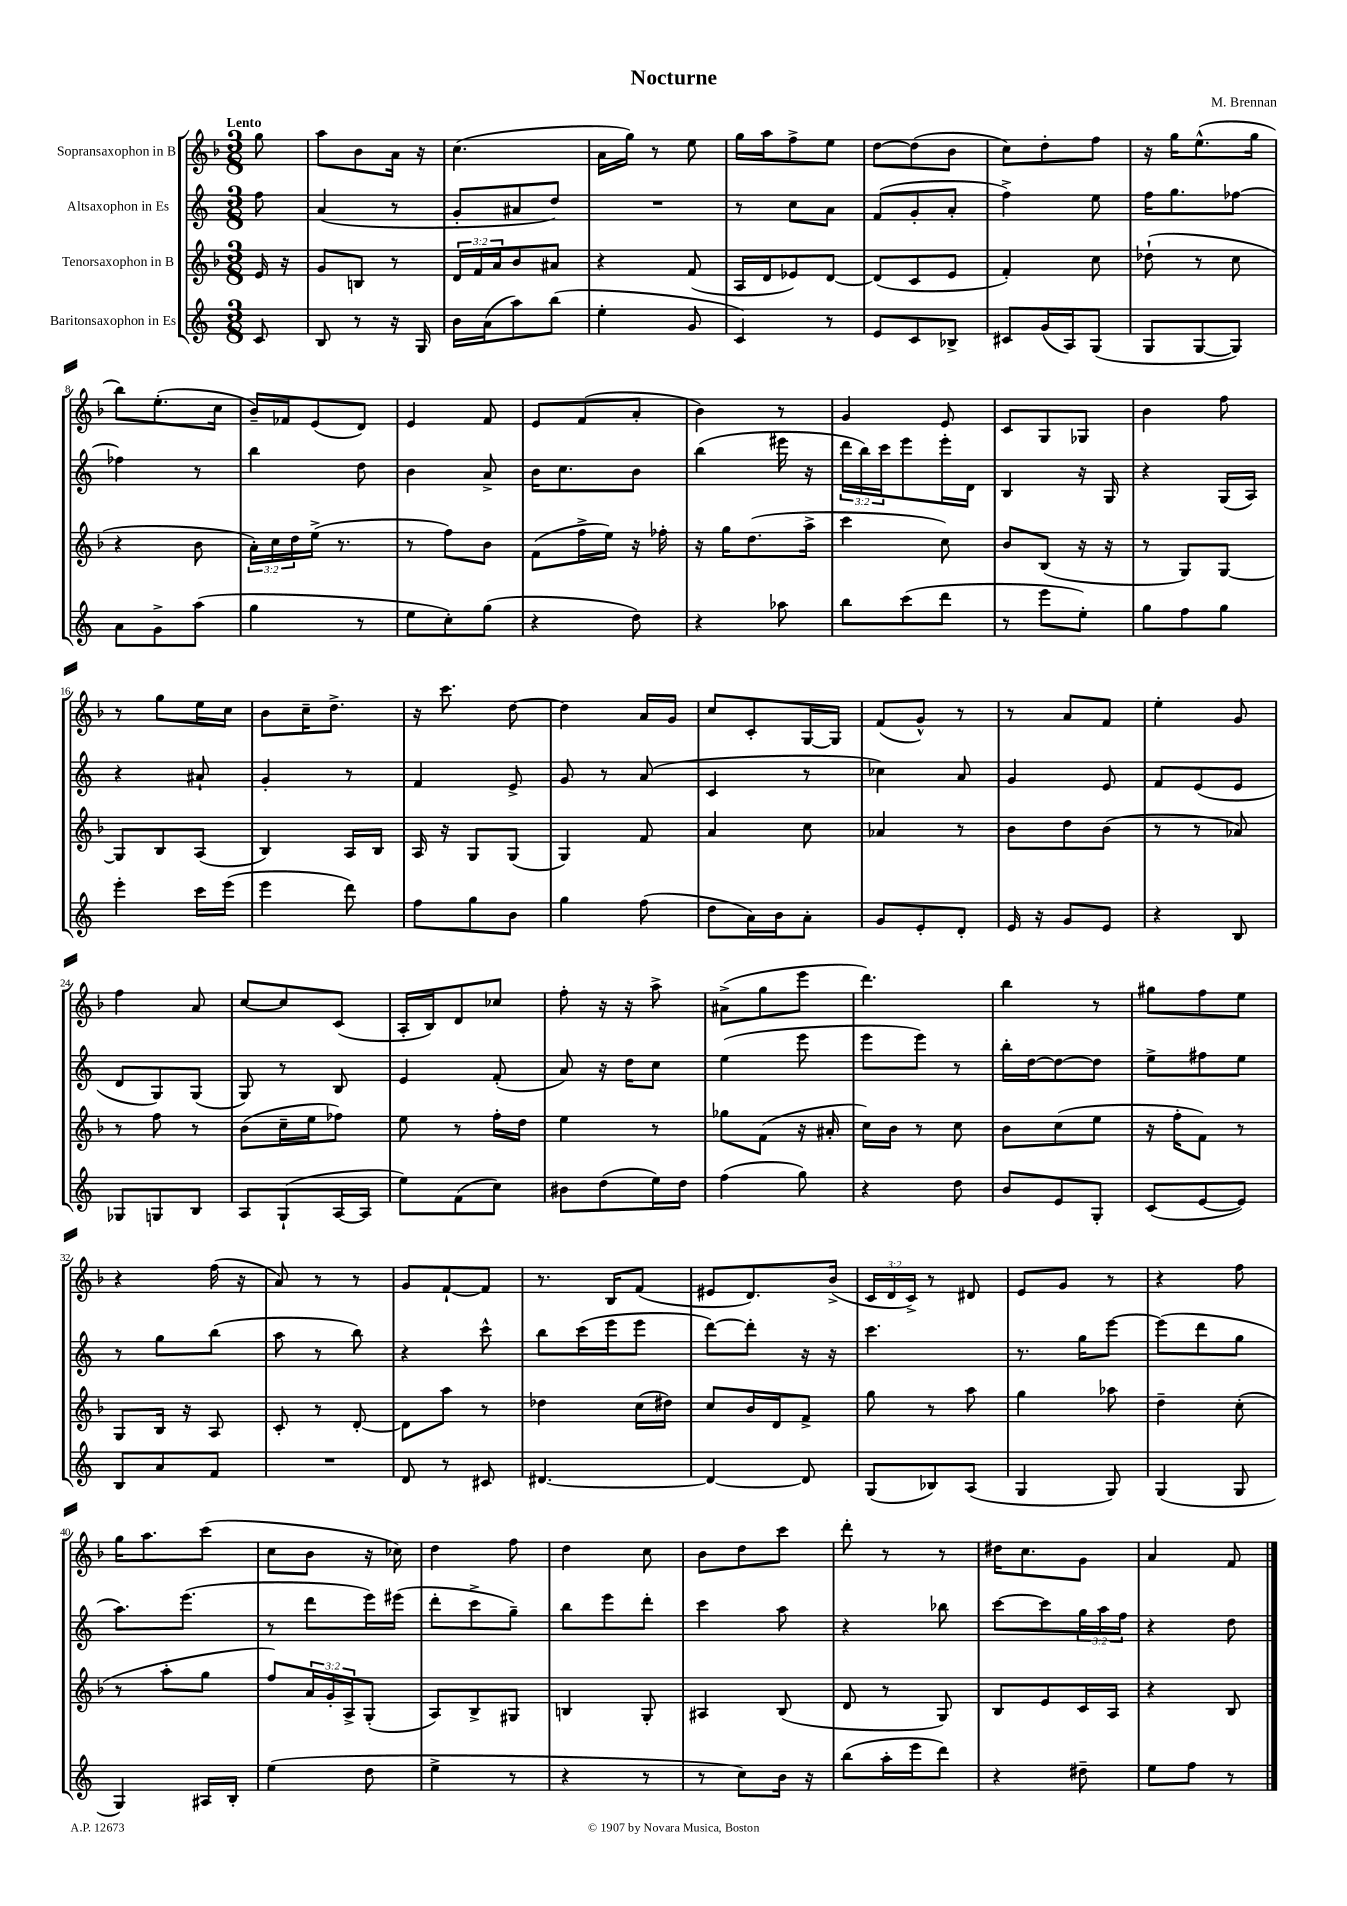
\header { title = "Nocturne" composer = "M. Brennan" }
<<
\new StaffGroup <<
\new Staff = "s0" \with { instrumentName = "Sopransaxophon in B" } {
    \clef treble \key f \major \numericTimeSignature \time 3/8 \override Staff.TupletNumber.text = #tuplet-number::calc-fraction-text \partial 8 \tempo "Lento"
    g''8 |
    a''8 bes'8 a'16 r16 |
    c''4.( |
    a'16 g''16) r8 e''8 |
    g''16 a''16 f''8-> e''8 |
    d''8~ d''8( bes'8 |
    c''8) d''8-. f''8 |
    r16 g''16 e''8.-^( g''16 |
    bes''8) e''8.-.( c''16 |
    bes'16--) fes'16 e'8( d'8) |
    e'4 f'8 |
    e'8 f'8( a'8-. |
    bes'4) r8 |
    g'4 e'8 |
    c'8 g8 ges8 |
    bes'4 f''8 |
    r8 g''8 e''16 c''16 |
    bes'8 c''16-- d''8.-> |
    r16 c'''8. d''8~ |
    d''4 a'16 g'16 |
    c''8 c'8-. g16~ g16 |
    f'8( g'8-^) r8 |
    r8 a'8 f'8 |
    e''4-. g'8 |
    f''4 a'8 |
    c''8~ c''8 c'8( |
    a16-. bes16) d'8 ces''8 |
    f''8-. r16 r16 a''8-> |
    ais'8->( g''8 e'''8 |
    d'''4.) |
    bes''4 r8 |
    gis''8 f''8 e''8 |
    r4 f''16( r16 |
    a'8) r8 r8 |
    g'8 f'8~-! f'8 |
    r8. bes16 f'8( |
    eis'8 d'8.) bes'16->( |
    \tuplet 3/2 { c'16 d'16 c'16->) } r8 dis'8 |
    e'8 g'8 r8 |
    r4 f''8 |
    g''16 a''8. c'''8( |
    c''8 bes'8 r16 ces''16) |
    d''4 f''8 |
    d''4 c''8 |
    bes'8 d''8 c'''8 |
    d'''8-. r8 r8 |
    dis''16 c''8. g'8 |
    a'4 f'8 \bar "|." |
}
\new Staff = "s1" \with { instrumentName = "Altsaxophon in Es" } {
    \clef treble \key c \major \numericTimeSignature \time 3/8 \override Staff.TupletNumber.text = #tuplet-number::calc-fraction-text \partial 8
    f''8 |
    a'4( r8 |
    g'8-. ais'8 d''8) |
    R4. |
    r8 c''8 a'8 |
    f'8( g'8-. a'8-. |
    f''4->) e''8 |
    f''16 g''8. fes''8~ |
    fes''4 r8 |
    b''4 d''8 |
    b'4 a'8-> |
    b'16 c''8. b'8 |
    b''4( eis'''16 r16 |
    \tuplet 3/2 { d'''16 b''16) c'''16 } e'''8 e'''16-. d'16 |
    b4 r16 g16 |
    r4 g16( a16) |
    r4 ais'8-! |
    g'4-. r8 |
    f'4 e'8-> |
    g'8 r8 a'8( |
    c'4 r8 |
    ces''4) a'8 |
    g'4 e'8 |
    f'8 e'8( e'8 |
    d'8 g8) g8( |
    g8) r8 b8 |
    e'4 f'8-.( |
    a'8) r16 d''16 c''8 |
    e''4( e'''8 |
    e'''8 e'''8) r8 |
    b''16-. d''16~ d''8~ d''8 |
    e''8-> fis''8 e''8 |
    r8 g''8 b''8( |
    a''8 r8 b''8) |
    r4 c'''8-^ |
    b''8 c'''16( e'''16 e'''8 |
    d'''8~) d'''8-. r16 r16 |
    c'''4. |
    r8. g''16 e'''8~ |
    e'''8( d'''8 g''8 |
    a''8.) e'''8.( |
    r8 d'''8 e'''16) eis'''16( |
    d'''8-. c'''8-> g''8--) |
    b''8 e'''8 d'''8-. |
    c'''4 a''8 |
    r4 bes''8 |
    c'''8~ c'''8 \tuplet 3/2 { g''16 a''16 f''16 } |
    r4 d''8 \bar "|." |
}
\new Staff = "s2" \with { instrumentName = "Tenorsaxophon in B" } {
    \clef treble \key f \major \numericTimeSignature \time 3/8 \override Staff.TupletNumber.text = #tuplet-number::calc-fraction-text \partial 8
    e'16 r16 |
    g'8 b8 r8 |
    \tuplet 3/2 { d'16 f'16 a'16 } bes'8 ais'8 |
    r4 f'8( |
    a16 d'16 ees'8) d'8~ |
    d'8( c'8 e'8 |
    f'4-.) c''8 |
    des''8-!( r8 c''8 |
    r4 bes'8 |
    \tuplet 3/2 { a'16-.) c''16 d''16 } e''16->( r8. |
    r8 f''8) bes'8 |
    f'8( f''16-> e''16) r16 fes''16-. |
    r16 g''16 d''8.( a''16-> |
    c'''4 c''8) |
    bes'8 bes8( r16 r16 |
    r8 g8) g8~ |
    g8 bes8 a8( |
    bes4) a16 bes16 |
    a16 r16 g8 g8( |
    g4) f'8 |
    a'4 c''8 |
    aes'4 r8 |
    bes'8 d''8 bes'8( |
    r8 r8 aes'8) |
    r8 f''8 r8 |
    bes'8( c''16-- e''16 fes''8) |
    e''8 r8 f''16-. d''16 |
    e''4 r8 |
    ges''8 f'8( r16 ais'16-. |
    c''16) bes'16 r8 c''8 |
    bes'8 c''8( e''8 |
    r16 f''16-. f'8) r8 |
    g8 bes16 r16 a8 |
    c'8-. r8 d'8~-. |
    d'8 a''8 r8 |
    des''4 c''16( dis''16) |
    c''8 bes'16 d'16 f'8-> |
    g''8 r8 a''8 |
    g''4 aes''8 |
    d''4-- c''8-.( |
    r8 a''8-. g''8 |
    f''8) \tuplet 3/2 { a'16 g'16-. a16-> } g8-.( |
    a8) bes8-> gis8 |
    b4 g8-. |
    ais4 bes8( |
    d'8 r8 g8) |
    bes8 e'8 c'16 a16 |
    r4 bes8 \bar "|." |
}
\new Staff = "s3" \with { instrumentName = "Baritonsaxophon in Es" } {
    \clef treble \key c \major \numericTimeSignature \time 3/8 \partial 8
    c'8 |
    b8 r8 r16 g16 |
    b'16 a'16( a''8) b''8( |
    e''4-. g'8 |
    c'4) r8 |
    e'8 c'8 bes8-> |
    cis'8 g'16( a16) g8( |
    g8 g8~ g8) |
    a'8 g'8-> a''8( |
    g''4 r8 |
    e''8 c''8-.) g''8( |
    r4 d''8) |
    r4 aes''8 |
    b''8 c'''8( d'''8 |
    r8 e'''8 e''8-.) |
    g''8 f''8 g''8 |
    e'''4-. c'''16 e'''16( |
    e'''4 d'''8) |
    f''8 g''8 b'8 |
    g''4 f''8( |
    d''8 a'16) b'16 a'8-. |
    g'8 e'8-. d'8-. |
    e'16 r16 g'8 e'8 |
    r4 b8 |
    ges8 g8 b8 |
    a8 g8-!( a16~ a16 |
    e''8) f'8( c''8) |
    bis'8 d''8( e''16) d''16 |
    f''4( g''8) |
    r4 d''8 |
    b'8 e'8 g8-. |
    c'8( e'8~ e'8) |
    b8 a'8 f'8 |
    R4. |
    d'8 r8 cis'8 |
    dis'4.~ |
    dis'4~ dis'8 |
    g8( bes8) a8( |
    g4 g8) |
    g4( g8 |
    g4) ais16 b16-. |
    e''4( d''8 |
    e''4-> r8 |
    r4 r8 |
    r8 c''8) b'16 r16 |
    b''8( a''16-. e'''16 d'''8) |
    r4 dis''8-- |
    e''8 f''8 r8 \bar "|." |
}
>>
>>
